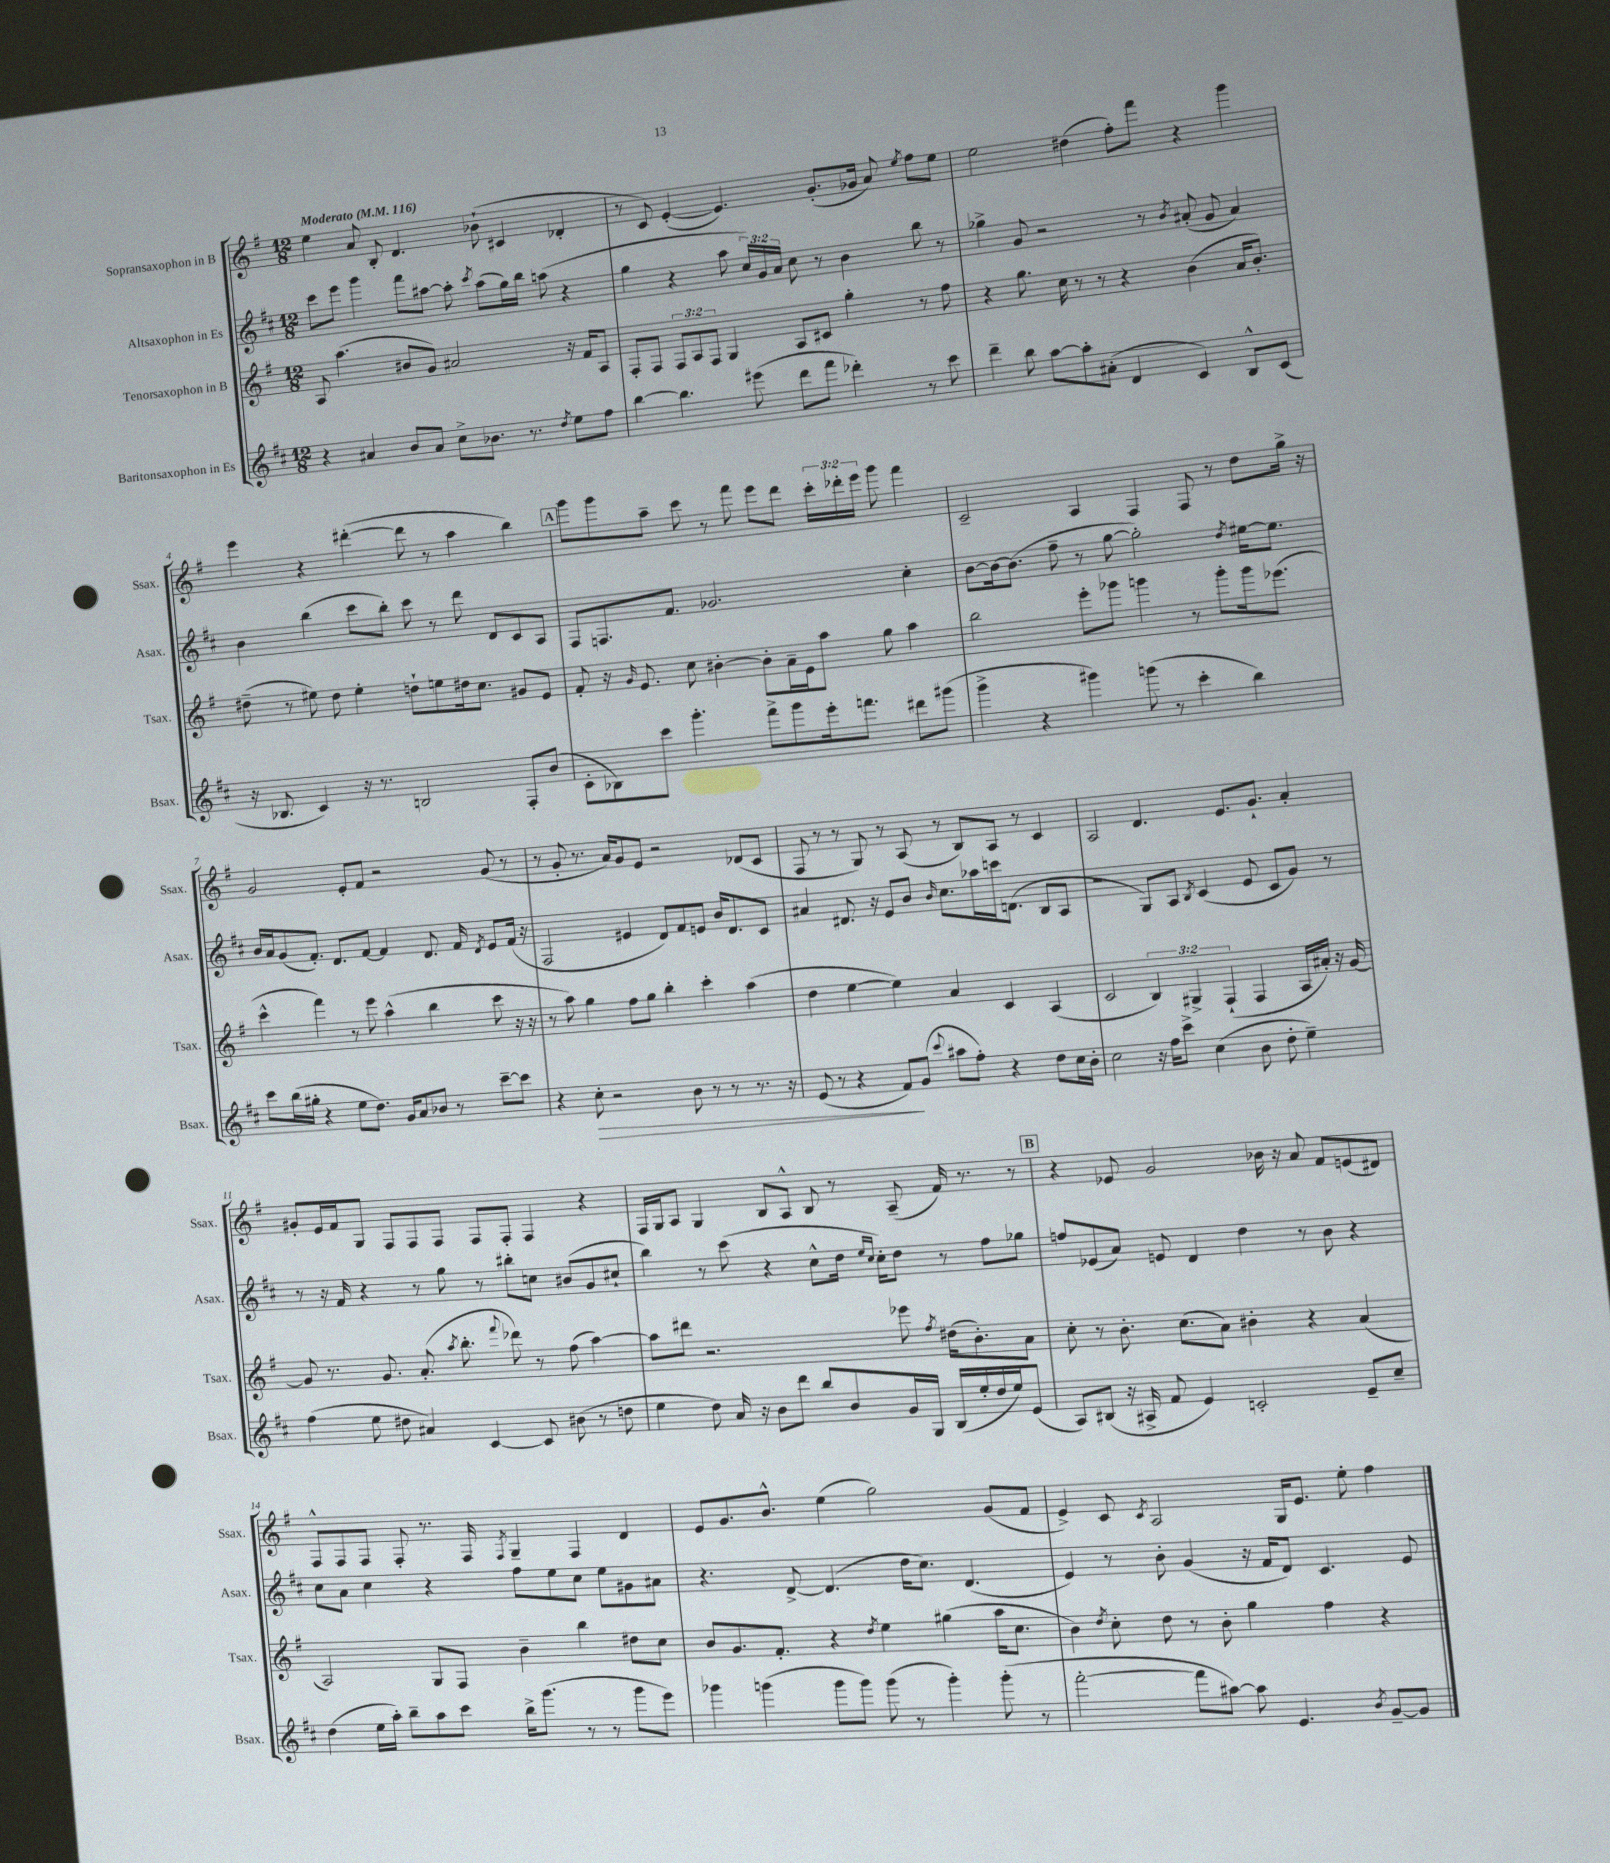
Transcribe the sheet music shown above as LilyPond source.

<<
\new StaffGroup <<
\new Staff = "s0" \with { instrumentName = "Sopransaxophon in B" shortInstrumentName = "Ssax." } {
    \clef treble \key g \major \numericTimeSignature \time 12/8 \override Staff.TupletNumber.text = #tuplet-number::calc-fraction-text \tempo "Moderato" 4 = 116
    \autoBeamOff e''4 a'8 b8-. d'4. bes'8-!( cis'4 des'4-. |
    r8 c'8) e'4~-.( e'4.) g'8.[-.( ges'16] a'8) \acciaccatura { e''8 } fis''8[ e''8] |
    e''2 dis''4( fis''8[-.) fis'''8] r4 g'''4 |
    e'''4 r4 dis'''4~-.( dis'''8 r8 a''4 b''4) |
    \mark \markup { \box "A" } g'''8[ g'''8 a''8]-- c'''8 r8 fis'''8 e'''8[ d'''8] \tuplet 3/2 { c'''16[-. des'''16-. e'''16] } g'''8 fis'''4 |
    c'2-- a4 fis4 fis8 r8 d''8[ g''16]-> r16 |
    g'2 e'8[-. fis'8] r2 g'8( r8 |
    r8 g'8-. r8. a'16[) g'8 e'8] r2 des'8[( c'8] |
    fis8 r8 r8 g8) r8 a8( r8 b8[) a8] r8 c'4 |
    a2 d'4. e'8.[ g'8.]-! a'4-. |
    gis'8[-. e'16 fis'16 g8] fis8[ fis8 fis8] fis8[ fis8]-. fis4 r4 |
    fis16[ g16 a8] g4 b8[ a8]-^ b8 r8 a8--( fis'16) r8. r8 |
    \mark \markup { \box "B" } r4 ees'8 g'2 bes'16 r16 a'8 fis'8[ e'8( dis'8]) |
    fis8[-^ fis8 fis8] fis8-. r8. fis16 \acciaccatura { fis8 } g4-- fis4 d'4 |
    e'8[ g'8. b'8.]-^ e''4( g''2) g'8[( fis'8] |
    e'4->) c'8 \acciaccatura { c'8 } a2 g16[ e'8.] e''8-. fis''4 \bar "|." |
}
\new Staff = "s1" \with { instrumentName = "Altsaxophon in Es" shortInstrumentName = "Asax." } {
    \clef treble \key d \major \numericTimeSignature \time 12/8 \override Staff.TupletNumber.text = #tuplet-number::calc-fraction-text
    \autoBeamOff cis'''8[ e'''8] g'''4 fis'''8[ ais''8]~ ais''8-. \acciaccatura { cis'''8 } ais''8[( g''16) b''16] a''8( r4 |
    g''4 r4 a''8 \tuplet 3/2 { cis''16[) g'16 a'16] } cis''8 r8 b'4 b''8 r8 |
    ges''4-> g'8 r2 r8 \acciaccatura { b'8 } ais'8-.( g'8 ais'4) |
    b'4 b''4( cis'''8[ b''8]-.) cis'''8 r8 d'''8 d'8[ cis'8 a8] |
    \mark \markup { \box "A" } fis8[ f8. fis'8.] ges'2. cis''4-. |
    b'8[~ b'16~ b'8.]( fis''8-- r8 g''8~ g''2-.) \acciaccatura { d''8 } eis''16[~ eis''8.] |
    b'16[ a'16 g'8( fis'8.]-.) d'8.[ fis'8]~ fis'4 d'8. fis'16 \acciaccatura { d'8 } e'8[ fis'16]( r16 |
    fis2 eis'4 d'8[) fis'8 e'8] b'16[ d'8. cis'8] |
    ais'4 dis'8. r16 e'8[ b'8] \grace { b'16 } cis''8.[ aes''16 c'''16 d'8.]( b8[ a8] |
    r2 g8[) a8] \acciaccatura { b8 } cis'4( e'8 cis'8[ g'8]) r8 |
    r8 r16 fis'16 r4 r8 g''8 r8 bis''8[-. c''8] bis'8[( g'8 cis''8]-! |
    b''4) r8 cis'''8( r4 cis''8[-^ d''16] \grace { e''16[ cis''16] } cis''16[-.) d''8] r8 fis''8[ ges''8] |
    \mark \markup { \box "B" } f''8[ ees'8( a'8]) e'8 d'4 d''4 r8 b'8 r4 |
    cis''8[ a'8] cis''4 r4 fis''8[ e''8 cis''8] e''8[ gis'8 ais'8] |
    r4. d'8~-> d'4.( d''16[ cis''8.]) d'4.( |
    e'4) r8 b'8-. g'4( r16 fis'16[ d'8]) cis'4. e'8 \bar "|." |
}
\new Staff = "s2" \with { instrumentName = "Tenorsaxophon in B" shortInstrumentName = "Tsax." } {
    \clef treble \key g \major \numericTimeSignature \time 12/8 \override Staff.TupletNumber.text = #tuplet-number::calc-fraction-text
    \autoBeamOff a8 a''4.( bis'8[ g'8]) ais'2 r16 fis'16[ a8] |
    fis8[-. fis8] \tuplet 3/2 { fis8[ a8 fis8] } g4 a8[ cis'8] g''4-. r8 fis''8 |
    r4 g''8. c''16 r8 r8 r4 b'4( a'16[ b'8.]-.) |
    dis''8--( r8 eis''8) dis''8 eis''4-. d''8[-! e''8 dis''16 c''8.] gis'8[ e'8] |
    \mark \markup { \box "A" } fis'8-. r16 \grace { g'16 } e'8. c''8 bis'4~-. bis'8[-. a'16-- e'16 a''8] g''8 a''4 |
    b''2 e'''8[-. ges'''8] g'''4 r8 g'''8[-. g'''16 ees'''8.]( |
    c'''4-^ fis'''4) r8 e'''8 a''4-^( b''4 c'''8 r16 r16 |
    r8 a''8) g''4 fis''8[ g''8] b''4-. c'''4-. a''4( |
    d''4 e''4~ e''4) a'4 c'4 a4( |
    c'2 \tuplet 3/2 { b4) gis4-> fis4-!( } fis4 a16[ ais'16]-.) r16 g'16~ |
    g'8 r8. g'8. a'8.-.( \acciaccatura { a''8 } b''8.-. \appoggiatura { fis'''8 } des'''8) r8 fis''8( a''4~) |
    a''8[ dis'''8] r2. ees'''8 \acciaccatura { fis''8 } dis''16[( b'8.-.) a'8] |
    \mark \markup { \box "B" } c''8-. r8 b'8.-. c''8.[( a'8]) bis'4-. r4 a'4( |
    a2) g8[ fis8] b'4-- b''4 dis''8[ c''8] |
    b'8[ g'8. fis'8.]-. r4 \acciaccatura { d''8 } e''4 gis''4( a''16[ c''8.] |
    b'4) \acciaccatura { d''8 } c''8-. d''8 r8 b'8-. g''4 fis''4 r4 \bar "|." |
}
\new Staff = "s3" \with { instrumentName = "Baritonsaxophon in Es" shortInstrumentName = "Bsax." } {
    \clef treble \key d \major \numericTimeSignature \time 12/8
    \autoBeamOff r4 ais'4 b'8[ ais'8] cis''8[-> bes'8.] r8. \acciaccatura { d''8 } e''8[ fis''8] |
    b''4~ b''4. eis'''8( d'''8[ fis'''8] des'''4-.) r8 cis'''8 |
    d'''4-- b''8 a''8[~ a''8-. ais'8]-.( d'4 cis'4) b8[-^ cis'8]( |
    r16 bes8. cis'4) r16 r8. b2 fis8[-. b'8]( |
    \mark \markup { \box "A" } cis'8[-. bes8) cis'''8] g'''4.-. fis'''8[-> g'''8 e'''16-. f'''8.] dis'''8[ gis'''8]( |
    g'''4-> r4 gis'''4) g'''8( r8 cis'''4-. b''4) |
    cis'''8[ b''16( gis''16]-. r4 e''8[ d''8.]) g'16[ a'8 bes'8] r8 cis'''8[~-- cis'''8] |
    r4 cis''8-.\> r2 b'8 r8 r8 r8. r16 |
    e'8( r8 r4 fis'8[\!) g'8]( \appoggiatura { cis'''8 } ais''8[ fis''8]-.) r4 d''8[ cis''16 b'16]-. |
    cis''2 r16 fis''16[ cis'''8]-> cis''4( b'8 d''8-. e''4--) |
    fis''4( e''8 dis''8 ais'4) cis'4~ cis'8 bis'8( r8 d''8 |
    e''4 d''8) a'16 r16 b'8[ d'''8] b''8[ b'8 g'16 g16] b16[( e''16-. d''16 e''16) e'8]( |
    \mark \markup { \box "B" } a8[) bis8]( r16 ais16-> fis'8 e'4) c'2-. e'8[-- cis''8]-- |
    d''4( e''16[ a''16]-.) b''8[-- a''8 cis'''8] b''16[-> g'''8.]( r8 r8 g'''8[ e'''8]) |
    ges'''4 g'''4( g'''8[ g'''8]) g'''8( r8 g'''4-.) g'''8-.( r8 |
    fis'''2~-. fis'''8[ ais''8]~) ais''8 e'4. \acciaccatura { b'8 } g'8[~-- g'8] \bar "|." |
}
>>
>>
